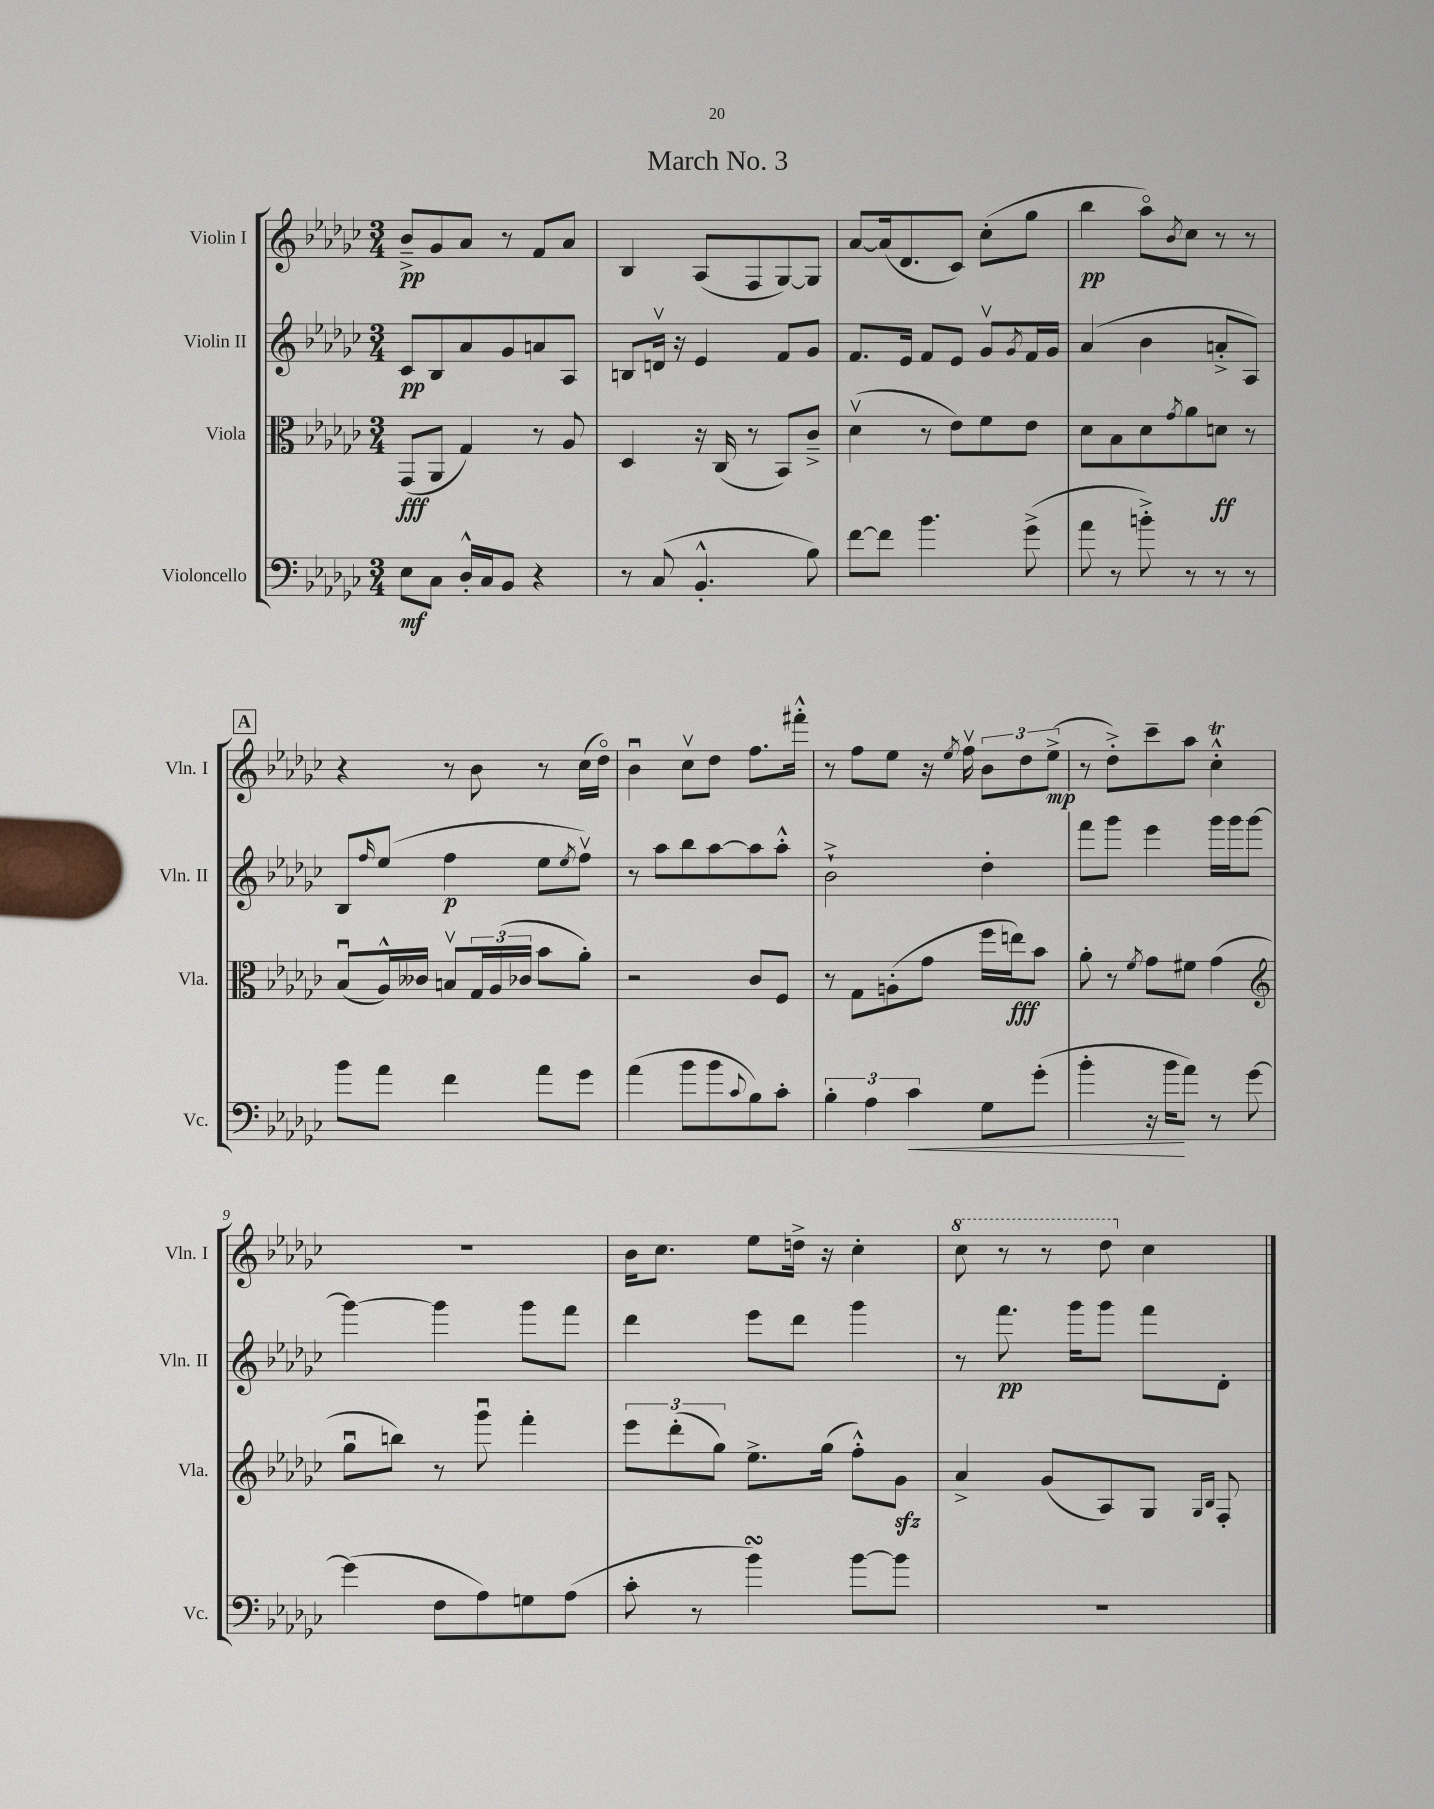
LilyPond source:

\header { title = "March No. 3" }
<<
\new StaffGroup <<
\new Staff = "s0" \with { instrumentName = "Violin I" shortInstrumentName = "Vln. I" } {
    \clef treble \key ges \major \numericTimeSignature \time 3/4
    bes'8--->\pp ges'8 aes'8 r8 f'8 aes'8 |
    bes4 aes8( f8 ges8~) ges8 |
    aes'8~ aes'16( des'8. ces'8) ces''8-.( ges''8 |
    bes''4\pp aes''8\flageolet) \acciaccatura { bes'8 } ces''8 r8 r8 |
    \mark \markup { \box "A" } r4 r8 bes'8 r8 ces''16( des''16\flageolet) |
    bes'4\downbow ces''8\upbow des''8 f''8. fis'''16-.-^ |
    r8 f''8 ees''8 r16 \acciaccatura { ees''8 } f''16\upbow \tuplet 3/2 { bes'8 des''8 ees''8->\mp( } |
    r8 des''8-.->) ces'''8-- aes''8 ces''4-.-^\trill |
    R2. |
    bes'16 ces''8. ees''8 d''16-> r16 ces''4-. |
    \ottava #1 ces'''8 r8 r8 des'''8 \ottava #0 ces''4 \bar "|." |
}
\new Staff = "s1" \with { instrumentName = "Violin II" shortInstrumentName = "Vln. II" } {
    \clef treble \key ges \major \numericTimeSignature \time 3/4
    ces'8\pp bes8 aes'8 ges'8 a'8 aes8 |
    b8 d'16\upbow r16 ees'4 f'8 ges'8 |
    f'8. ees'16 f'8 ees'8 ges'8\upbow \acciaccatura { ges'8 } f'16 ges'16 |
    aes'4( bes'4 a'8-.-> aes8) |
    \mark \markup { \box "A" } bes8 \grace { f''16 } ees''8( f''4\p ees''8 \acciaccatura { ees''8 } f''8\upbow) |
    r8 aes''8 bes''8 aes''8~ aes''8 aes''8-.-^ |
    bes'2-!-> des''4-. |
    f'''8 ges'''8 ees'''4 ges'''16 ges'''16 ges'''8~ |
    ges'''4~ ges'''4 ges'''8 f'''8 |
    des'''4 ees'''8 des'''8 ges'''4 |
    r8 f'''8.\pp ges'''16 ges'''8 f'''8 des'8-. \bar "|." |
}
\new Staff = "s2" \with { instrumentName = "Viola" shortInstrumentName = "Vla." } {
    \clef alto \key ges \major \numericTimeSignature \time 3/4
    ges,8\fff( aes,8 ges4) r8 aes8 |
    des4 r16 ces16( r8 bes,8) ces'8---> |
    des'4\upbow( r8 ees'8) f'8 ees'8 |
    des'8 bes8 des'8 \acciaccatura { ges'8 } aes'8 d'8\ff r8 |
    \mark \markup { \box "A" } bes8\downbow( aes16-^) ceses'16 b8\upbow \tuplet 3/2 { ges16 aes16( ces'16 } bes'8 aes'8-.) |
    r2 ces'8 f8 |
    r8 ges8 a8-.( ges'8 f''16 e''16\fff) bes'8 |
    aes'8-. r8 \acciaccatura { f'8 } ges'8 fis'8 ges'4( |
    \clef treble ges''8\downbow b''8) r8 ges'''8\downbow f'''4-. |
    \tuplet 3/2 { ees'''8 des'''8-.( ges''8) } ees''8.-> ges''16( f''8-.-^) ges'8\sfz |
    aes'4-> ges'8( aes8) ges8 \grace { ges16 bes16 } f8-. \bar "|." |
}
\new Staff = "s3" \with { instrumentName = "Violoncello" shortInstrumentName = "Vc." } {
    \clef bass \key ges \major \numericTimeSignature \time 3/4
    ees8\mf ces8 des16-.-^ ces16 bes,8 r4 |
    r8 ces8( bes,4.-.-^ bes8) |
    f'8~ f'8 bes'4. ges'8->( |
    aes'8 r8 b'8-.->) r8 r8 r8 |
    \mark \markup { \box "A" } bes'8 aes'8 f'4 aes'8 ges'8 |
    aes'4( bes'8 bes'8 \appoggiatura { ces'8 } bes8) ces'8-. |
    \tuplet 3/2 { bes4-. aes4 ces'4\< } ges8 ges'8-.( |
    bes'4-. r16 bes'16\! aes'8) r8 ges'8~ |
    ges'4( f8 aes8) g8 aes8( |
    ces'8-. r8 bes'4\turn) bes'8~ bes'8 |
    R2. \bar "|." |
}
>>
>>
